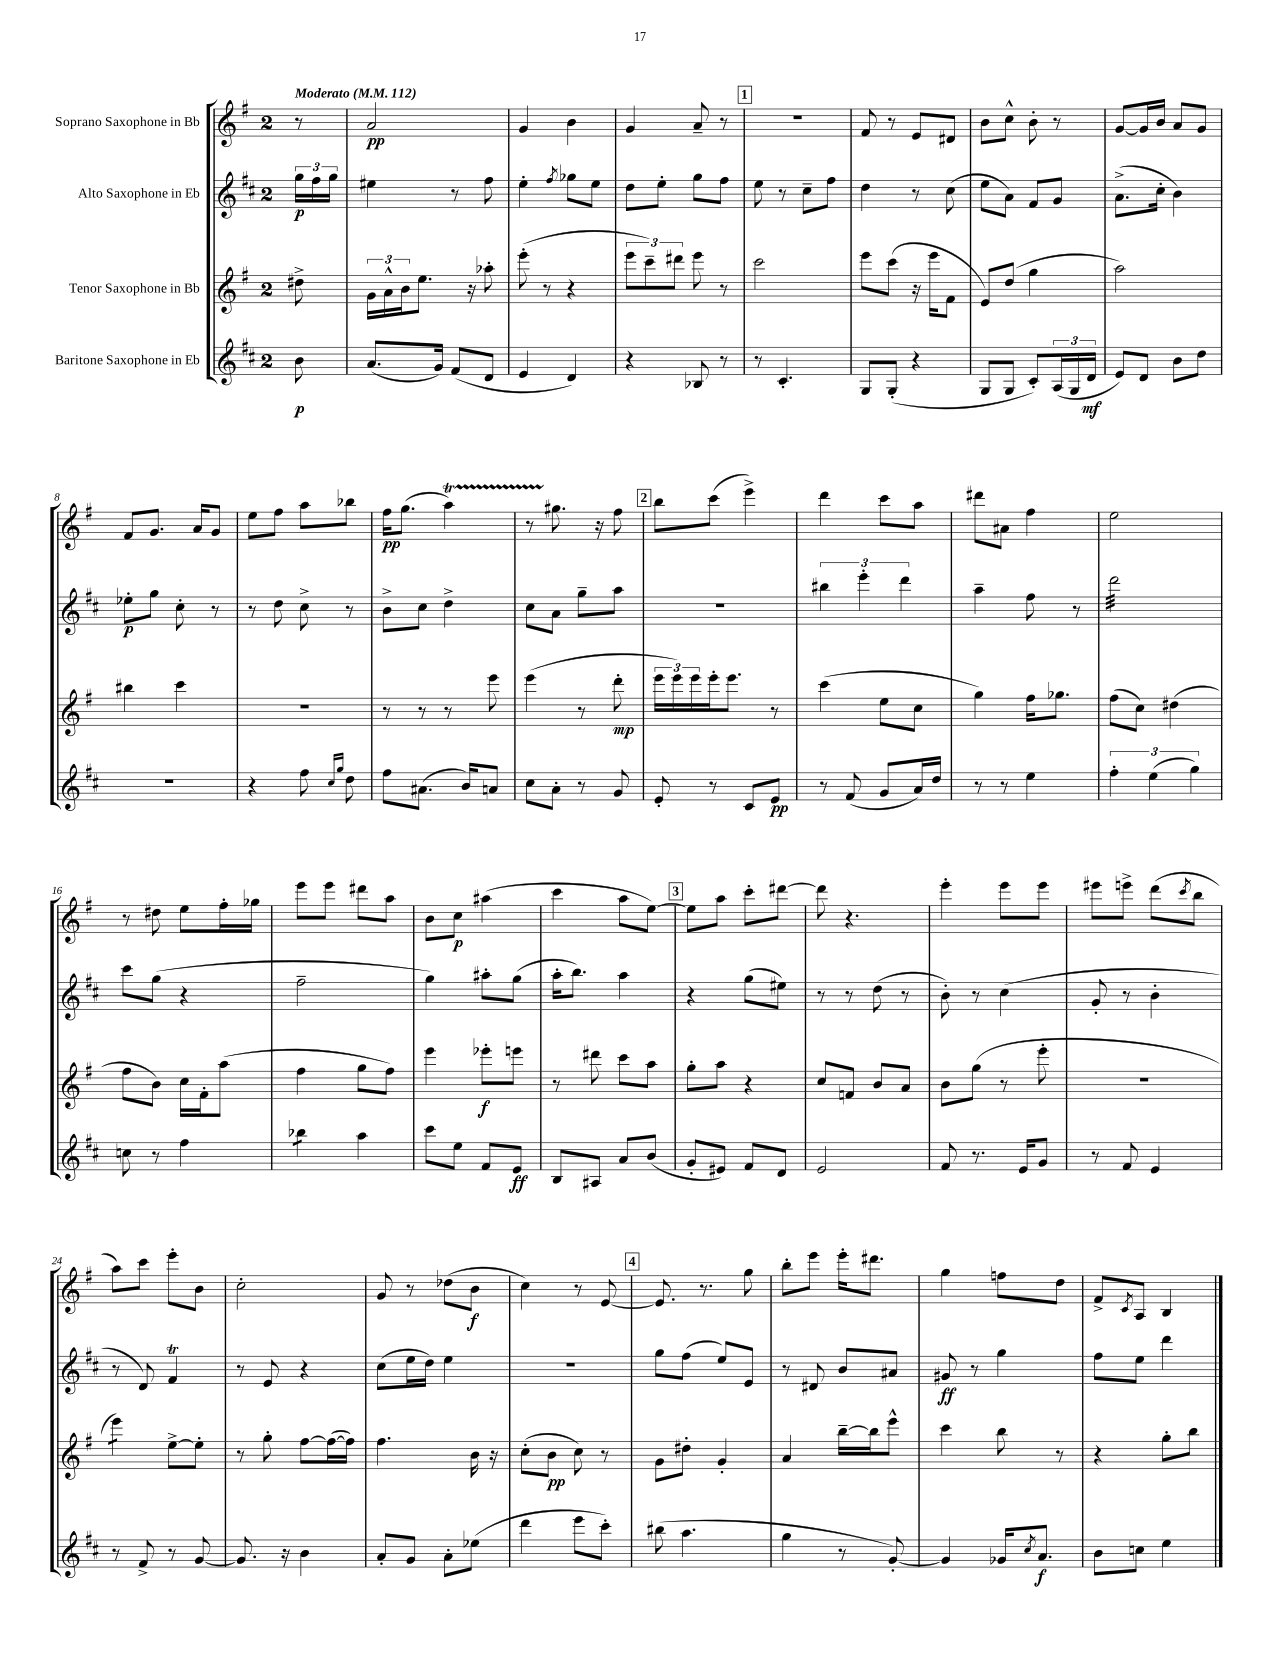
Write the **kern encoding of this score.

**kern	**kern	**kern	**kern
*staff4	*staff3	*staff2	*staff1
*clefG2	*clefG2	*clefG2	*clefG2
*k[f#c#]	*k[f#]	*k[f#c#]	*k[f#]
*M2/4	*M2/4	*M2/4	*M2/4
*MM112	*MM112	*MM112	*MM112
8b	8dd#^	24gg	8r
.	.	24ff#	.
.	.	24gg	.
=	=	=	=
(8.a	24g	4ee#	2a
.	24a^^	.	.
.	24b	.	.
.	8.ee	.	.
16g)	.	.	.
(8f#	.	8r	.
.	16r	.	.
8d	8aa-'	8ff#	.
=	=	=	=
4e	(8eee'	4ee'	4g
.	8r	.	.
.	.	8qff#	.
4d)	4r	8gg-	4b
.	.	8ee	.
=	=	=	=
4r	12eee	8dd	4g
.	12ccc~)	.	.
.	.	8ee'	.
.	12ddd#	.	.
8B-	8eee	8gg	8a~
8r	8r	8ff#	8r
=	=	=	=
8r	2ccc	8ee	2r
4.c#'	.	8r	.
.	.	8cc#~	.
.	.	8ff#	.
=	=	=	=
8G	8eee	4dd	8f#
(8G'	(8ccc	.	8r
4r	16r	8r	8e
.	16eee	.	.
.	8f#	(8cc#	8d#
=	=	=	=
8G	8e)	8ee	8b
8G	(8dd	8a)	8cc^^
8c#')	4gg	8f#	8b'
(24A	.	8g	8r
24G	.	.	.
24d	.	.	.
=	=	=	=
8e)	2aa)	(8.a^	[8g
8d	.	.	16g]
.	.	16cc#'	16b
8b	.	4b)	8a
8dd	.	.	8g
=	=	=	=
2r	4bb#	8ee-'	8f#
.	.	8gg	8.g
.	4ccc	8cc#'	.
.	.	.	16a
.	.	8r	8g
=	=	=	=
4r	2r	8r	8ee
.	.	8dd	8ff#
8ff#	.	8cc#^	8aa
16qqcc#	.	.	.
16qqgg	.	.	.
8dd	.	8r	8bb-
=	=	=	=
8ff#	8r	8b^	16ff#
.	.	.	(8.gg
(8.a#	8r	8cc#	.
.	8r	4dd^	4aa)
16b)	.	.	.
8a	8eee	.	.
=	=	=	=
8cc#	(4eee	8cc#	8r
8a'	.	8a	8.gg#
8r	8r	8gg~	.
.	.	.	16r
8g	8ddd'	8aa	8ff#
=	=	=	=
8e'	24eee	2r	8bb
.	24eee)	.	.
.	24eee	.	.
8r	16eee'	.	(8ccc
.	8.eee	.	.
8c#	.	.	4eee^)
8e	8r	.	.
=	=	=	=
8r	(4ccc	6bb#	4ddd
(8f#	.	.	.
.	.	6eee'	.
8g	8ee	.	8ccc
.	.	6ddd	.
16a)	8cc	.	8aa
16dd	.	.	.
=	=	=	=
8r	4gg)	4aa~	8ddd#
8r	.	.	8a#
4ee	16ff#	8ff#	4ff#
.	8.gg-	.	.
.	.	8r	.
=	=	=	=
6ff#'	(8ff#	2ddd	2ee
.	8cc)	.	.
(6ee	.	.	.
.	(4dd#	.	.
6gg)	.	.	.
=	=	=	=
8cc	8ff#	8ccc#	8r
8r	8b)	(8gg	8dd#
4ff#	16cc	4r	8ee
.	16f#'	.	.
.	(8aa	.	16ff#'
.	.	.	16gg-
=	=	=	=
4bb-	4ff#	2ff#~	8eee
.	.	.	8eee
4aa	8gg	.	8ddd#
.	8ff#)	.	8aa
=	=	=	=
8ccc#	4eee	4gg)	8b
8ee	.	.	8cc
8f#	8eee-'	8aa#'	(4aa#
8e	8eee	(8gg	.
=	=	=	=
8B	8r	16aa'	4ccc
.	.	8.bb)	.
8A#	8ddd#	.	.
8a	8ccc	4aa	8aa
(8b	8aa	.	[8ee)
=	=	=	=
8g'	8gg'	4r	8ee]
8e#)	8aa	.	8aa
8f#	4r	(8gg	8ccc'
8d	.	8ee#)	[8ddd#
=	=	=	=
2e	8cc	8r	8ddd#]
.	8f	8r	4.r
.	8b	(8dd	.
.	8a	8r	.
=	=	=	=
8f#	8b	8b')	4eee'
8.r	(8gg	8r	.
.	8r	(4cc#	8eee
16e	.	.	.
8g	8eee'	.	8eee
=	=	=	=
8r	2r	8g'	8eee#
8f#	.	8r	8eee^
4e	.	4b'	(8ddd
.	.	.	8qccc
.	.	.	8bb
=	=	=	=
8r	4eee)	8r	8aa)
8f#^	.	8d)	8ccc
8r	[8ee^	4f#	8eee'
[8g	8ee']	.	8b
=	=	=	=
8.g]	8r	8r	2cc'
.	8gg'	8e	.
16r	.	.	.
4b	[8ff#	4r	.
.	(16ff#_	.	.
.	16ff#])	.	.
=	=	=	=
8a'	4.ff#	(8cc#	8g
8g	.	16ee	8r
.	.	16dd)	.
8a'	.	4ee	(8dd-
(8ee-	16b	.	8b
.	16r	.	.
=	=	=	=
4ddd	(8cc'	2r	4cc)
.	8b	.	.
8eee	8cc)	.	8r
8ccc#')	8r	.	[8e
=	=	=	=
(8bb#	8g	8gg	8.e]
4.aa	8dd#'	(8ff#	.
.	.	.	8.r
.	4g'	8ee)	.
.	.	8e	8gg
=	=	=	=
4gg	4a	8r	8bb'
.	.	8d#	8eee
8r	[16bb~	8b	16eee'
.	16bb]	.	8.ddd#
[8g')	8eee^^	8a#	.
=	=	=	=
4g]	4ccc	8g#	4gg
.	.	8r	.
16g-	8bb	4gg	8ff
8qcc#	.	.	.
8.a	.	.	.
.	8r	.	8dd
=	=	=	=
8b	4r	8ff#	8f#^
.	.	.	8qc
8cc	.	8ee	8A
4ee	8gg'	4ddd	4B
.	8bb	.	.
==	==	==	==
*-	*-	*-	*-
